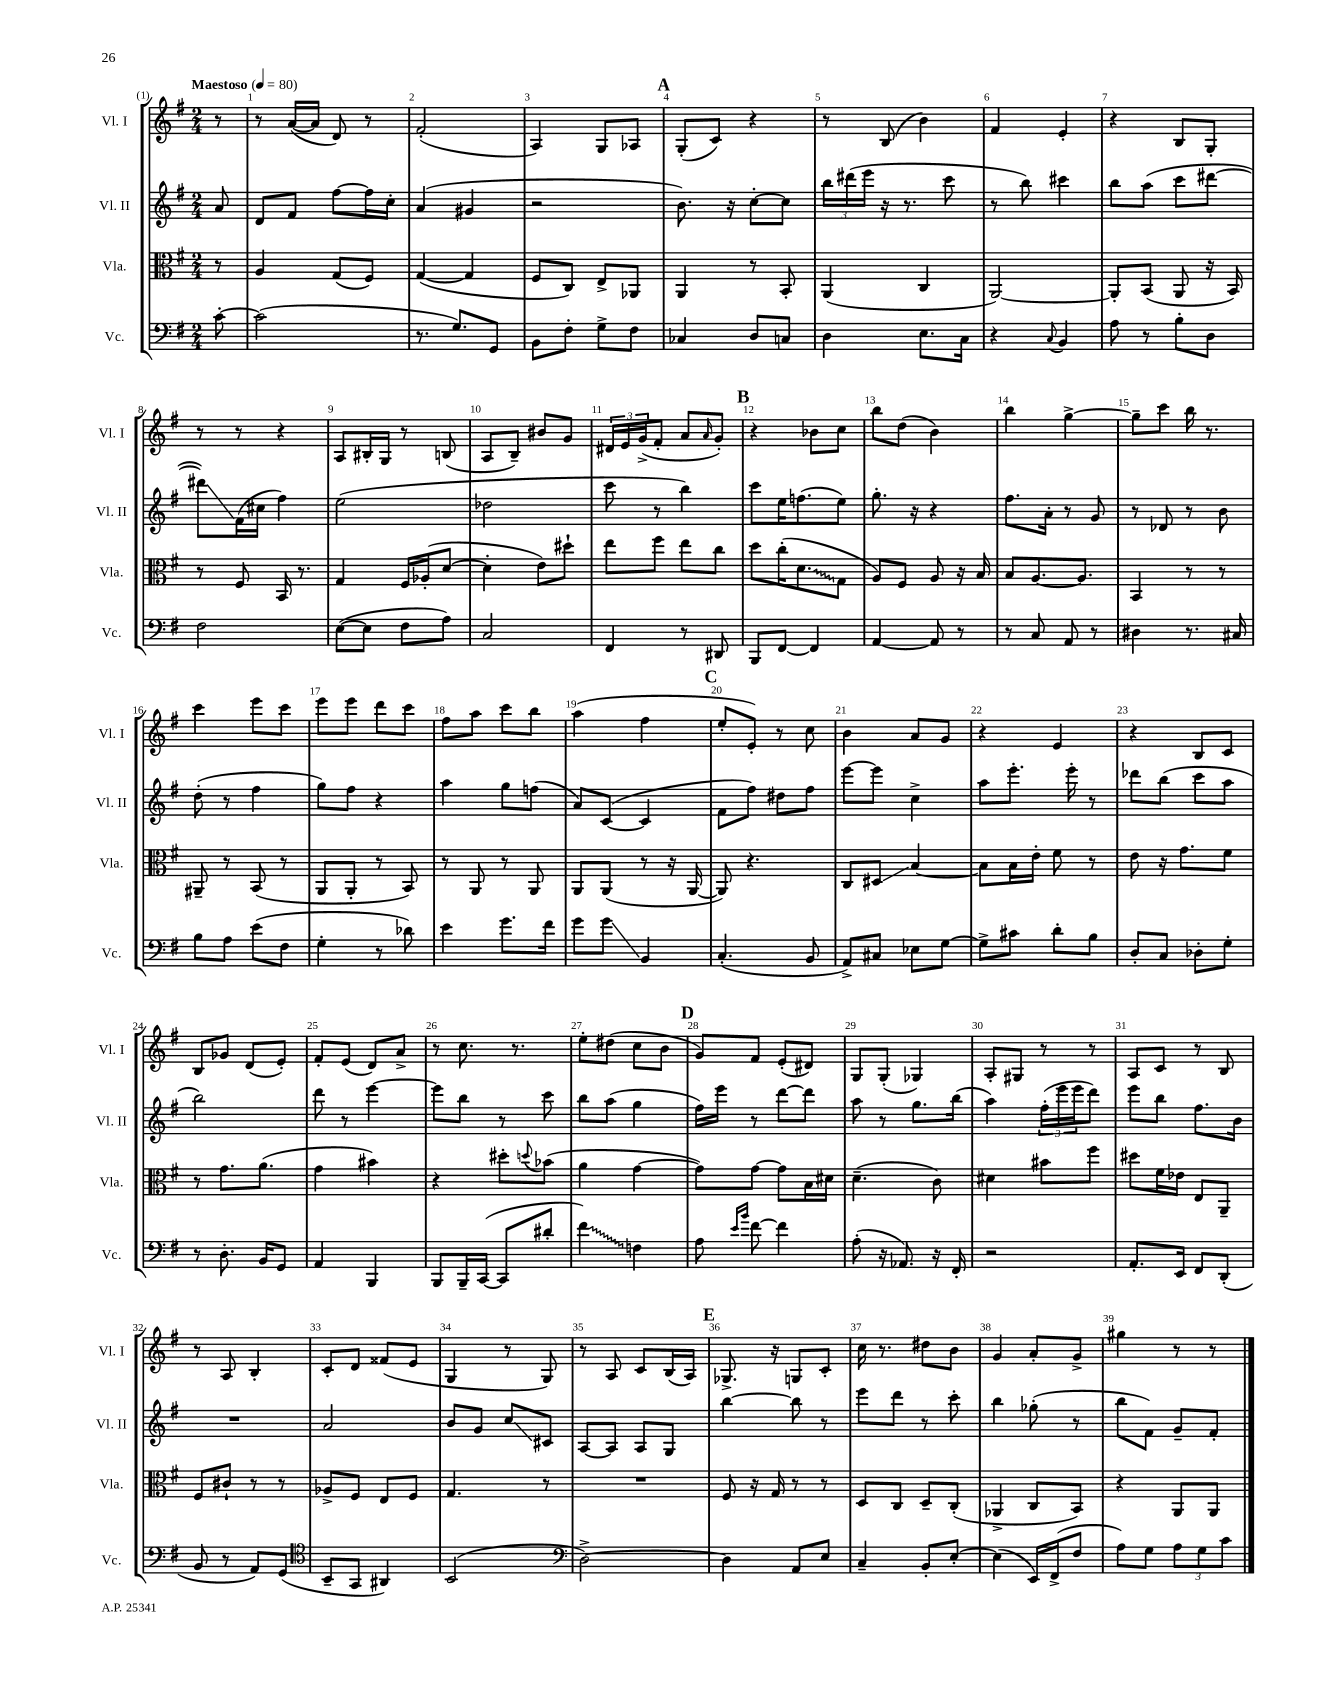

**kern	**kern	**kern	**kern
*staff4	*staff3	*staff2	*staff1
*clefF4	*clefC3	*clefG2	*clefG2
*k[f#]	*k[f#]	*k[f#]	*k[f#]
*M2/4	*M2/4	*M2/4	*M2/4
*MM80	*MM80	*MM80	*MM80
[8c'	8r	8a	8r
=	=	=	=
(2c]	4A	8d	8r
.	.	8f#	([16a
.	.	.	16a]
.	(8G	[8ff#	8d)
.	8F#)	16ff#]	8r
.	.	16cc'	.
=	=	=	=
8.r	([4G	(4a	(2f#'
8.G)	.	.	.
.	4G]	4g#	.
8GG	.	.	.
=	=	=	=
8BB	8F#	2r	4A)
8F#'	8C)	.	.
8G^	8E^	.	8G
8F#	8AA-	.	8A-
=	=	=	=
4C-	4AA	8.b)	(8G'
.	.	.	8c)
.	.	16r	.
8D	8r	[8cc'	4r
8C	8BB'	8cc]	.
=	=	=	=
4D	(4AA	24bb	8r
.	.	(24ddd#	.
.	.	24eee	.
.	.	16r	(8B
.	.	8.r	.
8.E	4C	.	4b)
.	.	8ccc	.
16C	.	.	.
=	=	=	=
4r	[2AA)	8r	4f#
.	.	8bb)	.
8qqC	.	.	.
4BB	.	4ccc#	4e'
=	=	=	=
8A	8AA']	8bb	4r
8r	(8BB	(8aa	.
8B'	8AA	8ccc	8B
8D	16r	[8ddd#	8G'
.	16BB)	.	.
=	=	=	=
2F#	8r	8ddd#])	8r
.	8F#	(16f#	8r
.	.	16cc#	.
.	16BB	4ff#)	4r
.	8.r	.	.
=	=	=	=
([8E	4G	(2ee	8A
8E]	.	.	16B#'
.	.	.	16G
8F#	16F#	.	8r
.	(16A-'	.	.
8A)	[8d	.	(8B
=	=	=	=
2C	4d']	2dd-	8A
.	.	.	8B~)
.	8e)	.	8b#
.	8dd#`	.	8g
=	=	=	=
4FF#	8ee	8ccc	24d#
.	.	.	24e
.	.	.	(24g^
.	8ff#	8r	8f#'
8r	8ee	4bb)	8a
.	.	.	16qqa
8DD#	8cc	.	8g')
=	=	=	=
8BBB	8dd	8ccc	4r
[8FF#	(16cc'	16ee	.
.	8.d	(8.ff	.
4FF#]	.	.	8b-
.	8G	8ee)	8cc
=	=	=	=
[4AA	8A)	8.gg'	8bb
.	8F#	.	(8dd
.	.	16r	.
8AA]	8A	4r	4b)
8r	16r	.	.
.	16B	.	.
=	=	=	=
8r	8B	8.ff#	4bb
8C	[8.A	.	.
.	.	16a'	.
8AA	.	8r	[4gg^
.	8.A]	.	.
8r	.	8g	.
=	=	=	=
4D#	4BB	8r	8gg~]
.	.	8d-	8ccc
8.r	8r	8r	16bb
.	.	.	8.r
.	8r	8b	.
16C#	.	.	.
=	=	=	=
8B	8AA#~	(8dd'	4ccc
8A	8r	8r	.
(8e	(8BB	4ff#	8eee
8F#	8r	.	8ccc
=	=	=	=
4G'	8AA	8gg)	8eee
.	8AA'	8ff#	8eee
8r	8r	4r	8ddd
8d-)	8BB)	.	8ccc
=	=	=	=
4e	8r	4aa	8ff#
.	8AA	.	8aa
8.g	8r	8gg	8ccc
.	8AA	(8ff	8bb
16f#	.	.	.
=	=	=	=
8g	8AA	8a)	(4aa
8g	(8AA	([8c	.
4BB	8r	4c]	4ff#
.	16r	.	.
.	[16AA	.	.
=	=	=	=
(4.C'	8AA])	8f#	8ee'
.	4.r	8ff#)	8e')
.	.	8dd#	8r
8BB	.	8ff#	8cc
=	=	=	=
8AA^)	8C	[8eee	4b
8C#	8D#	8eee]	.
8E-	[4B	4cc^	8a
[8G	.	.	8g
=	=	=	=
8G^]	8B]	8aa	4r
8c#	16B	8.eee'	.
.	16e'	.	.
8d'	8f#	.	4e
.	.	16eee'	.
8B	8r	8r	.
=	=	=	=
8D'	8e	8ddd-	4r
8C	16r	(8bb	.
.	8.g	.	.
8D-'	.	8ccc	8B
8G'	8f#	8aa	8c
=	=	=	=
8r	8r	2bb)	8B
8.D'	8.g	.	8g-
.	.	.	(8d
16BB	(8.a	.	.
8GG	.	.	8e')
=	=	=	=
4AA	4g	8ddd	8f#'
.	.	8r	(8e
4BBB	4b#)	[4eee	8d)
.	.	.	8a^
=	=	=	=
8BBB	4r	8eee]	8r
16BBB~	.	8bb	8.cc
([16CC	.	.	.
8CC]	8dd#'	8r	.
.	.	.	8.r
.	8qqdd	.	.
8d#'	(8b-	8ccc	.
=	=	=	=
4f#)	4a	8bb	8ee'
.	.	(8aa	(8dd#
4F	[4g	4gg	8cc
.	.	.	8b
=	=	=	=
8A	8g])	16ff#)	8g)
.	.	16eee	.
16qqe	.	.	.
16qqb	.	.	.
[8f#	[8g	8r	8f#
4f#]	8g]	[8ddd	(8e'
.	16B	8ddd]	8d#)
.	16d#	.	.
=	=	=	=
(8A'	(4.d~	8aa	8G
16r	.	8r	(8G'
8.AA-)	.	.	.
.	.	8.gg	4G-)
16r	8c)	.	.
16FF#'	.	(16bb	.
=	=	=	=
2r	4d#	4aa)	8A'
.	.	.	8G#
.	8b#	(24ff#'	8r
.	.	24eee	.
.	.	24eee	.
.	8ff#	8ddd)	8r
=	=	=	=
8.AA'	8dd#	8eee	8A
.	16f#	8bb	8c
16EE	16e-	.	.
8FF#	8E	8.ff#	8r
(8DD'	8AA~	.	8B
.	.	16b	.
=	=	=	=
8BB	8F#	2r	8r
8r	8c#`	.	8A
8AA)	8r	.	4B'
(8GG	8r	.	.
=	=	=	=
*clefC4	*	*	*
8BB~	8A-^	2a	8c'
8GG	8F#	.	8d
4AA#)	8E	.	(8f##
.	8F#	.	8e
=	=	=	=
(2BB	4.G	8b	4G
.	.	8g	.
.	.	8cc	8r
.	8r	8c#	8G)
=	=	=	=
*clefF4	*	*	*
[2D^)	2r	[8A	8r
.	.	8A]	8A
.	.	8A	8c
.	.	8G	(16B
.	.	.	16A)
=	=	=	=
4D]	8F#	[4bb	8.G-^
.	16r	.	.
.	16G	.	16r
8AA	8r	8bb]	8G
8E	8r	8r	8c'
=	=	=	=
4C~	8D	8eee	16cc
.	.	.	8.r
.	8C	8ddd	.
8BB'	8D~	8r	8dd#
[8E'	(8C'	8ccc'	8b
=	=	=	=
(4E]	4AA-^	4bb	4g
16EE)	8C	(8gg-'	8a'
(16FF#^	.	.	.
8F#	8BB)	8r	8g^
=	=	=	=
8A)	4r	8bb	4gg#
8G	.	8f#)	.
12A	8AA	8g~	8r
12G	.	.	.
.	8AA	8f#'	8r
12c	.	.	.
==	==	==	==
*-	*-	*-	*-
